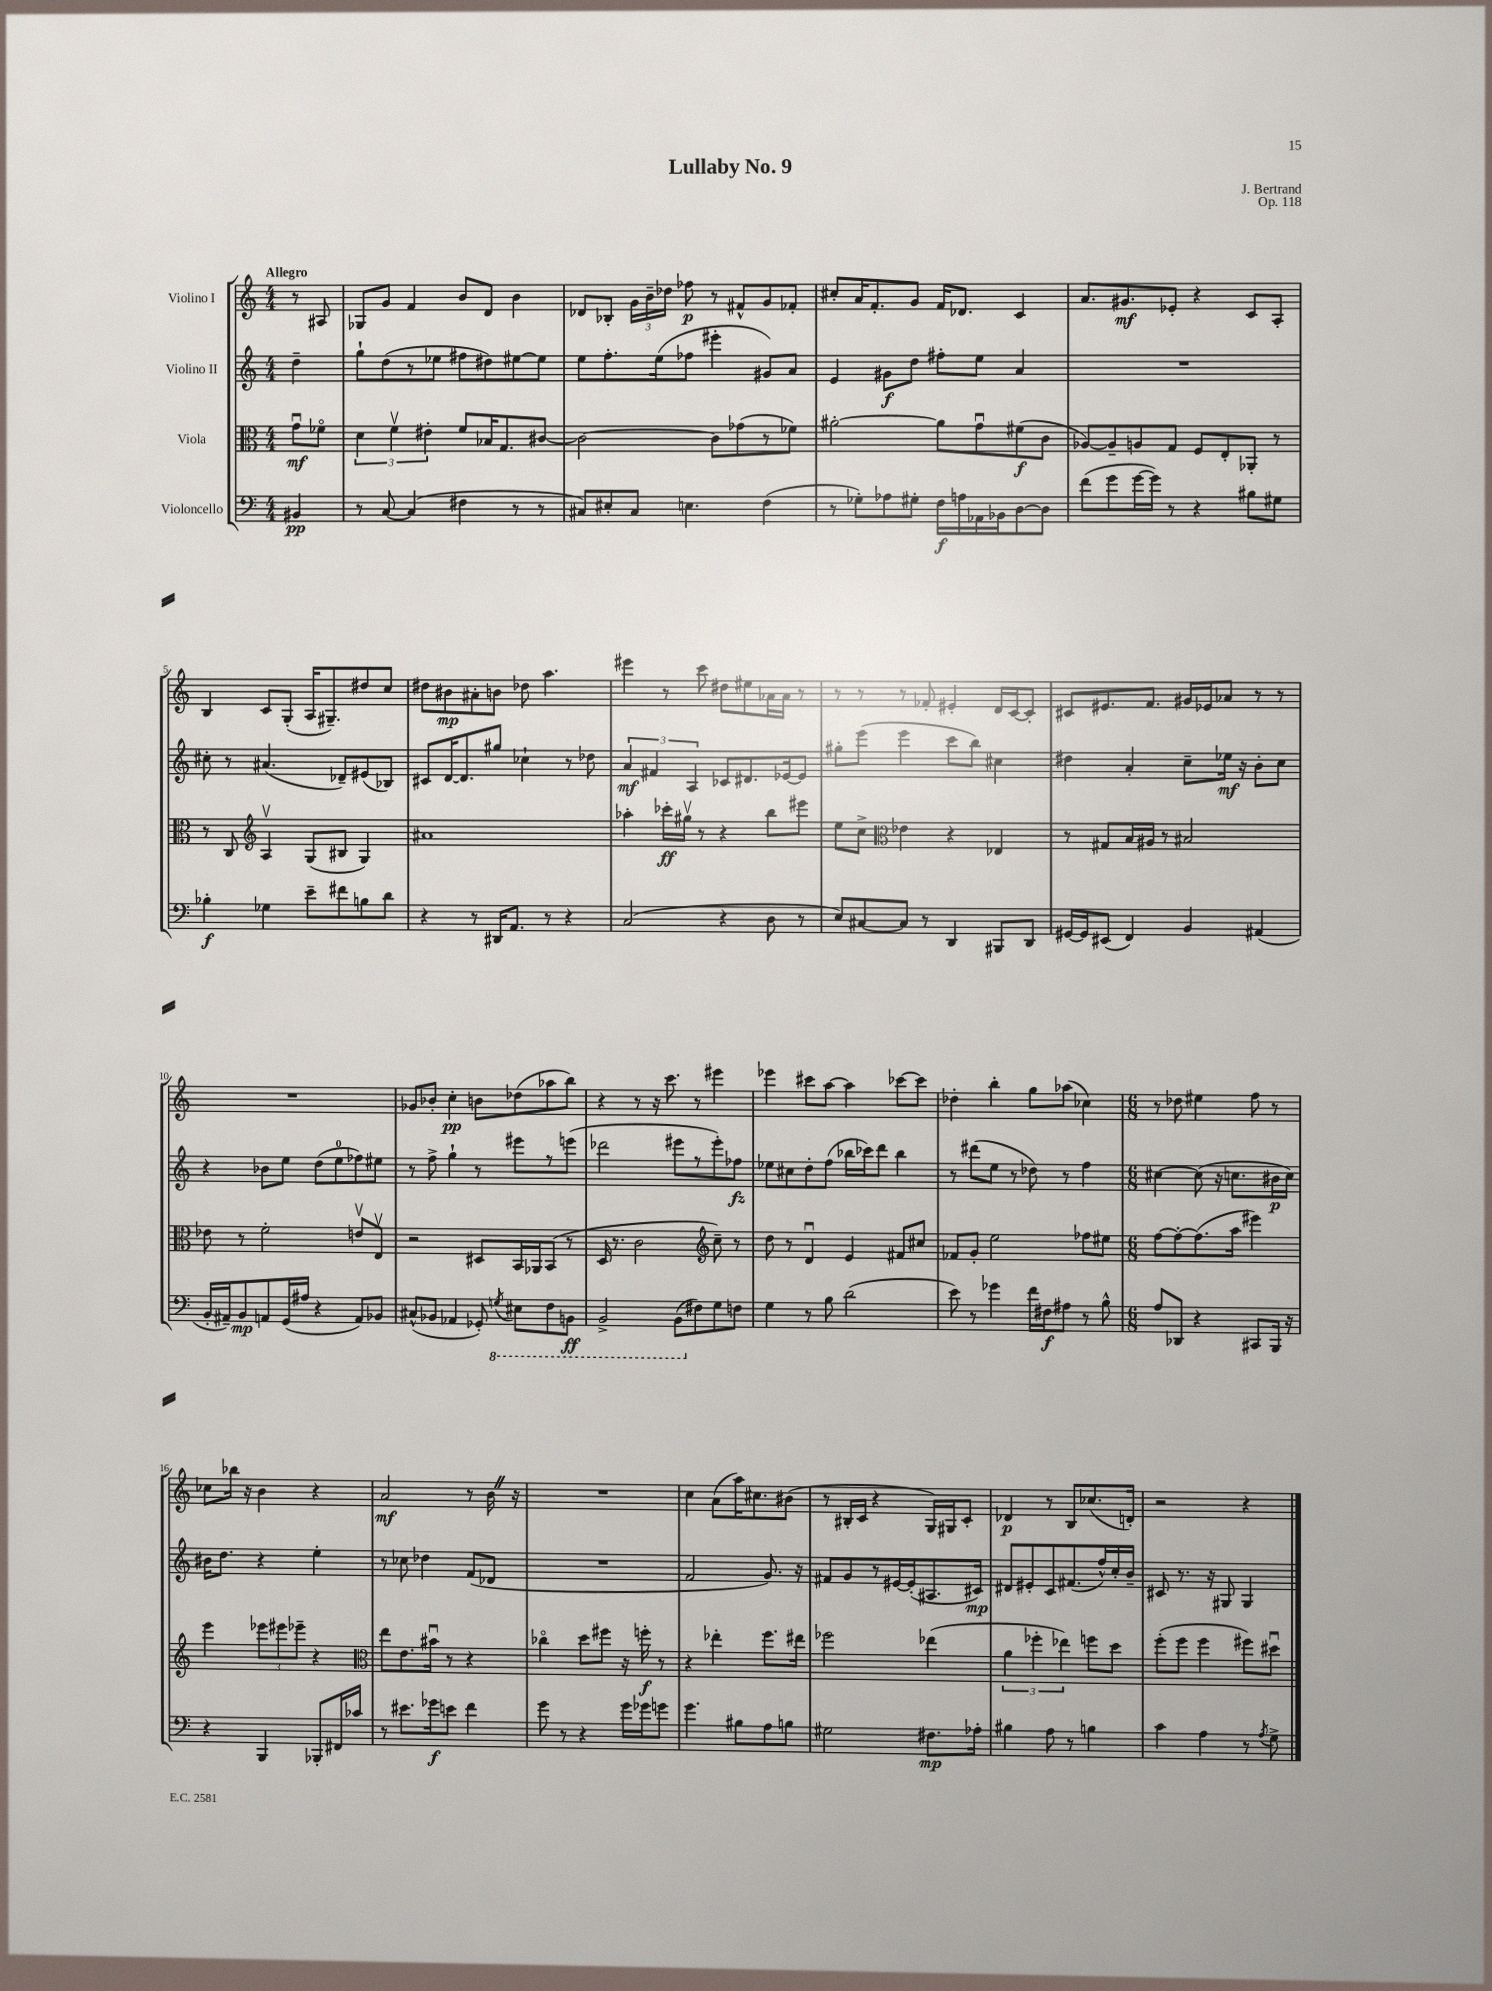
\header { title = "Lullaby No. 9" composer = "J. Bertrand" opus = "Op. 118" }
<<
\new StaffGroup <<
\new Staff = "s0" \with { instrumentName = "Violino I" } {
    \clef treble \key c \major \numericTimeSignature \time 4/4 \partial 4 \tempo "Allegro"
    \autoBeamOff r8 ais8 |
    ges8[ g'8] f'4 b'8[ d'8] b'4 |
    des'8[ bes8]-. \tuplet 3/2 { g'16[ b'16-- des''16] } fes''8\p r8 fis'8[-^ g'8 fes'8]-. |
    cis''8[-. a'16 f'8.-. g'8] f'16[ des'8.] c'4 |
    a'8.[ gis'8.\mf ees'8]-. r4 c'8[ a8]-. |
    b4 c'8[ g8]-.( a16[ gis8.--) dis''8 c''8] |
    dis''8[ bis'8\mp ais'8-. b'8] des''8 a''4. |
    eis'''4 r8 c'''8 dis''8[ eis''8 aes'16 aes'16] r8 |
    r8 r8 r8 fes'8-. eis'4-. d'16[ c'16~ c'8]-. |
    cis'8[ eis'8. f'8.] gis'16[ ees'16 aes'8] r8 r8 |
    R1 |
    ges'8[ bes'8]-. c''4-.\pp b'8[ des''8( aes''8 b''8]) |
    r4 r8 r16 c'''8. r8 eis'''4 |
    ees'''4 cis'''8[ a''8]~ a''4 ces'''8[~ ces'''8] |
    des''4-. b''4-. g''8[ aes''8]( ces''4) |
    \numericTimeSignature \time 6/8 r8 des''8 eis''4 f''8 r8 |
    ces''8[ bes''16] r16 b'4 r4 |
    a'2\mf r8 b'16 \once \override BreathingSign.text = \markup { \musicglyph "scripts.caesura.straight" } \breathe r16 |
    R2. |
    c''4 a'8[( a''16) cis''8. bis'8]( |
    r8 bis16[-. c'16] r4 g16[) gis16 c'8]-. |
    des'4\p r8 b8[ ces''8.( d'16]-.) |
    r2 r4 \bar "|." |
}
\new Staff = "s1" \with { instrumentName = "Violino II" } {
    \clef treble \key c \major \numericTimeSignature \time 4/4 \partial 4
    \autoBeamOff d''4-- |
    g''8[-! d''8( r8 ees''8] fis''8[ dis''8) eis''8~ eis''8] |
    e''8[ f''8.-. e''16( fes''8] eis'''4-. gis'8[) a'8] |
    e'4 gis'8[\f d''8] fis''8[-. e''8] a'4 |
    R1 |
    cis''8-. r8 ais'4.( des'8[--) eis'8( bes8]) |
    cis'8[ d'16~ d'8. gis''8] ces''4-! r8 des''8 |
    \tuplet 3/2 { a'4\mf fis'4 a4 } ces'8[ dis'8. ees'16~ ees'8] |
    gis''8[-. e'''8]( e'''4 c'''8[ b''8]) cis''4 |
    dis''4 a'4-. c''8[-- ees''16]\mf r16 b'8[-. c''8] |
    r4 bes'8[ e''8] d''8[( e''8-0 fes''8) eis''8] |
    r8 f''8-> g''4-! r8 eis'''8[ r8 e'''8]( |
    des'''2 eis'''8[ r8 eis'''8-.) fes''8]\fz |
    ees''8[ cis''8 d''8-. f''8]( bes''16[ ces'''16) d'''8] bes''4 |
    r8 dis'''8[( e''8] r8 des''8) r8 f''4 |
    \numericTimeSignature \time 6/8 cis''4~ cis''8( r16 c''8.[ bis'16\p c''16]) |
    bis'16[ d''8.] r4 e''4-. |
    r8 ces''8 des''4 f'8[( des'8] |
    R2. |
    f'2 g'8.) r16 |
    fis'8[ g'8 r8 eis'16~ eis'16-.( ais8. cis'16]\mp) |
    dis'8[ eis'8-. c'8 fis'8.( f''16-^) c''16-. b'16]-- |
    cis'8 r8. r16 gis8 gis4 \bar "|." |
}
\new Staff = "s2" \with { instrumentName = "Viola" } {
    \clef alto \key c \major \numericTimeSignature \time 4/4 \partial 4
    \autoBeamOff g'8[\downbow\mf fes'8]\flageolet |
    \tuplet 3/2 { d'4 f'4\upbow eis'4-. } f'8[ bes16 g8. cis'8]~ |
    cis'2~ cis'8[ ges'8( r8 fes'8]) |
    ais'2~-. ais'8[ g'8\downbow fis'8\f( c'8] |
    aes8[~) aes8-- a8 g8] f8[ e8-. aes,8]-. r8 |
    r8 c8 \clef treble a4\upbow g8[( bis8] g4) |
    ais'1 |
    aes''4-. ces'''16[-.\ff gis''16]\upbow r8 r4 b''8[ eis'''8] |
    e''8[ c''8]-> \clef alto ees'4 r4 ees4 |
    r8 gis8[ b16 ais16] r8 bis2 |
    ees'8 r8 f'2-. e'8[\upbow e8]\upbow |
    r2 dis8[ b,16 aes,16 b,8]( r8 |
    d16 r8. c'2 \clef treble c''8--) r8 |
    d''8 r8 d'4\downbow e'4 fis'8[ cis''8] |
    fes'8[ g'8]-. e''2 fes''8[ eis''8] |
    \numericTimeSignature \time 6/8 f''8[~ f''8~-. f''8.( a''16] eis'''4) |
    e'''4 \tuplet 3/2 { ees'''8[ eis'''8 ees'''8]-- } r4 |
    \clef alto e''8[ e'8. bis'16]\downbow r8 r4 |
    ces''4\flageolet d''8[ fis''8] r16 f''16-.\f r8 |
    r4 ees''4-. f''8.[ eis''16] |
    fes''2 ees''4( |
    \tuplet 3/2 { a'4 fes''4-. ees''4) } f''8[ d''8] |
    f''8[-.( f''8] f''4 fis''8[) dis''8]\downbow \bar "|." |
}
\new Staff = "s3" \with { instrumentName = "Violoncello" } {
    \clef bass \key c \major \numericTimeSignature \time 4/4 \partial 4
    \autoBeamOff bis,4\pp |
    r8 c8~ c4( fis4 r8 r8 |
    cis8[) eis8-. cis8] e4. f4( |
    r8 ges8[-.) aes8 gis8]-. f16[\f a16 aes,16 bes,16 d8~ d8] |
    f'8[( g'8 g'16~ g'16]) r8 r4 bis8[ gis8] |
    bes4-.\f ges4 e'8[-- fis'8 b8 d'8] |
    r4 r8 dis,16[ a,8.] r8 r4 |
    c2( r4 d8 r8 |
    e8[) cis8~ cis8] r8 d,4 bis,,8[ d,8] |
    gis,16[~ gis,16 eis,8]( f,4) b,4 ais,4( |
    b,16[-. ais,16--) b,8\mp a,8 g,16( ais16] r4 a,8[) bes,8] |
    cis8[-^( bes,8] aes,4 ges,8-.) \ottava #-1 \acciaccatura { g,8 } eis,8[ f,8 b,,!8]\ff |
    b,,2-> b,,8[( \ottava #0 fis8) g8 f8] |
    g4 r8 b8 d'2( |
    e'8) r8 ges'4 f'16[ fis16\f ais8] r8 b8-^ |
    \numericTimeSignature \time 6/8 a8[ des,8] r4 cis,8[ b,,16] r16 |
    r4 b,,4 bes,,8[-. fis,16 ces'16] |
    r8 eis'8.[ ges'16\f e'8] f'4 |
    g'8 r8 r4 g'16[ ges'16 g'8] |
    g'4. bis8[ a8 b8] |
    gis2 fis8.[\mp aes16]-. |
    bis4 a8 r8 b4 |
    c'4 a4 r8 \acciaccatura { a8 } g8-> \bar "|." |
}
>>
>>
